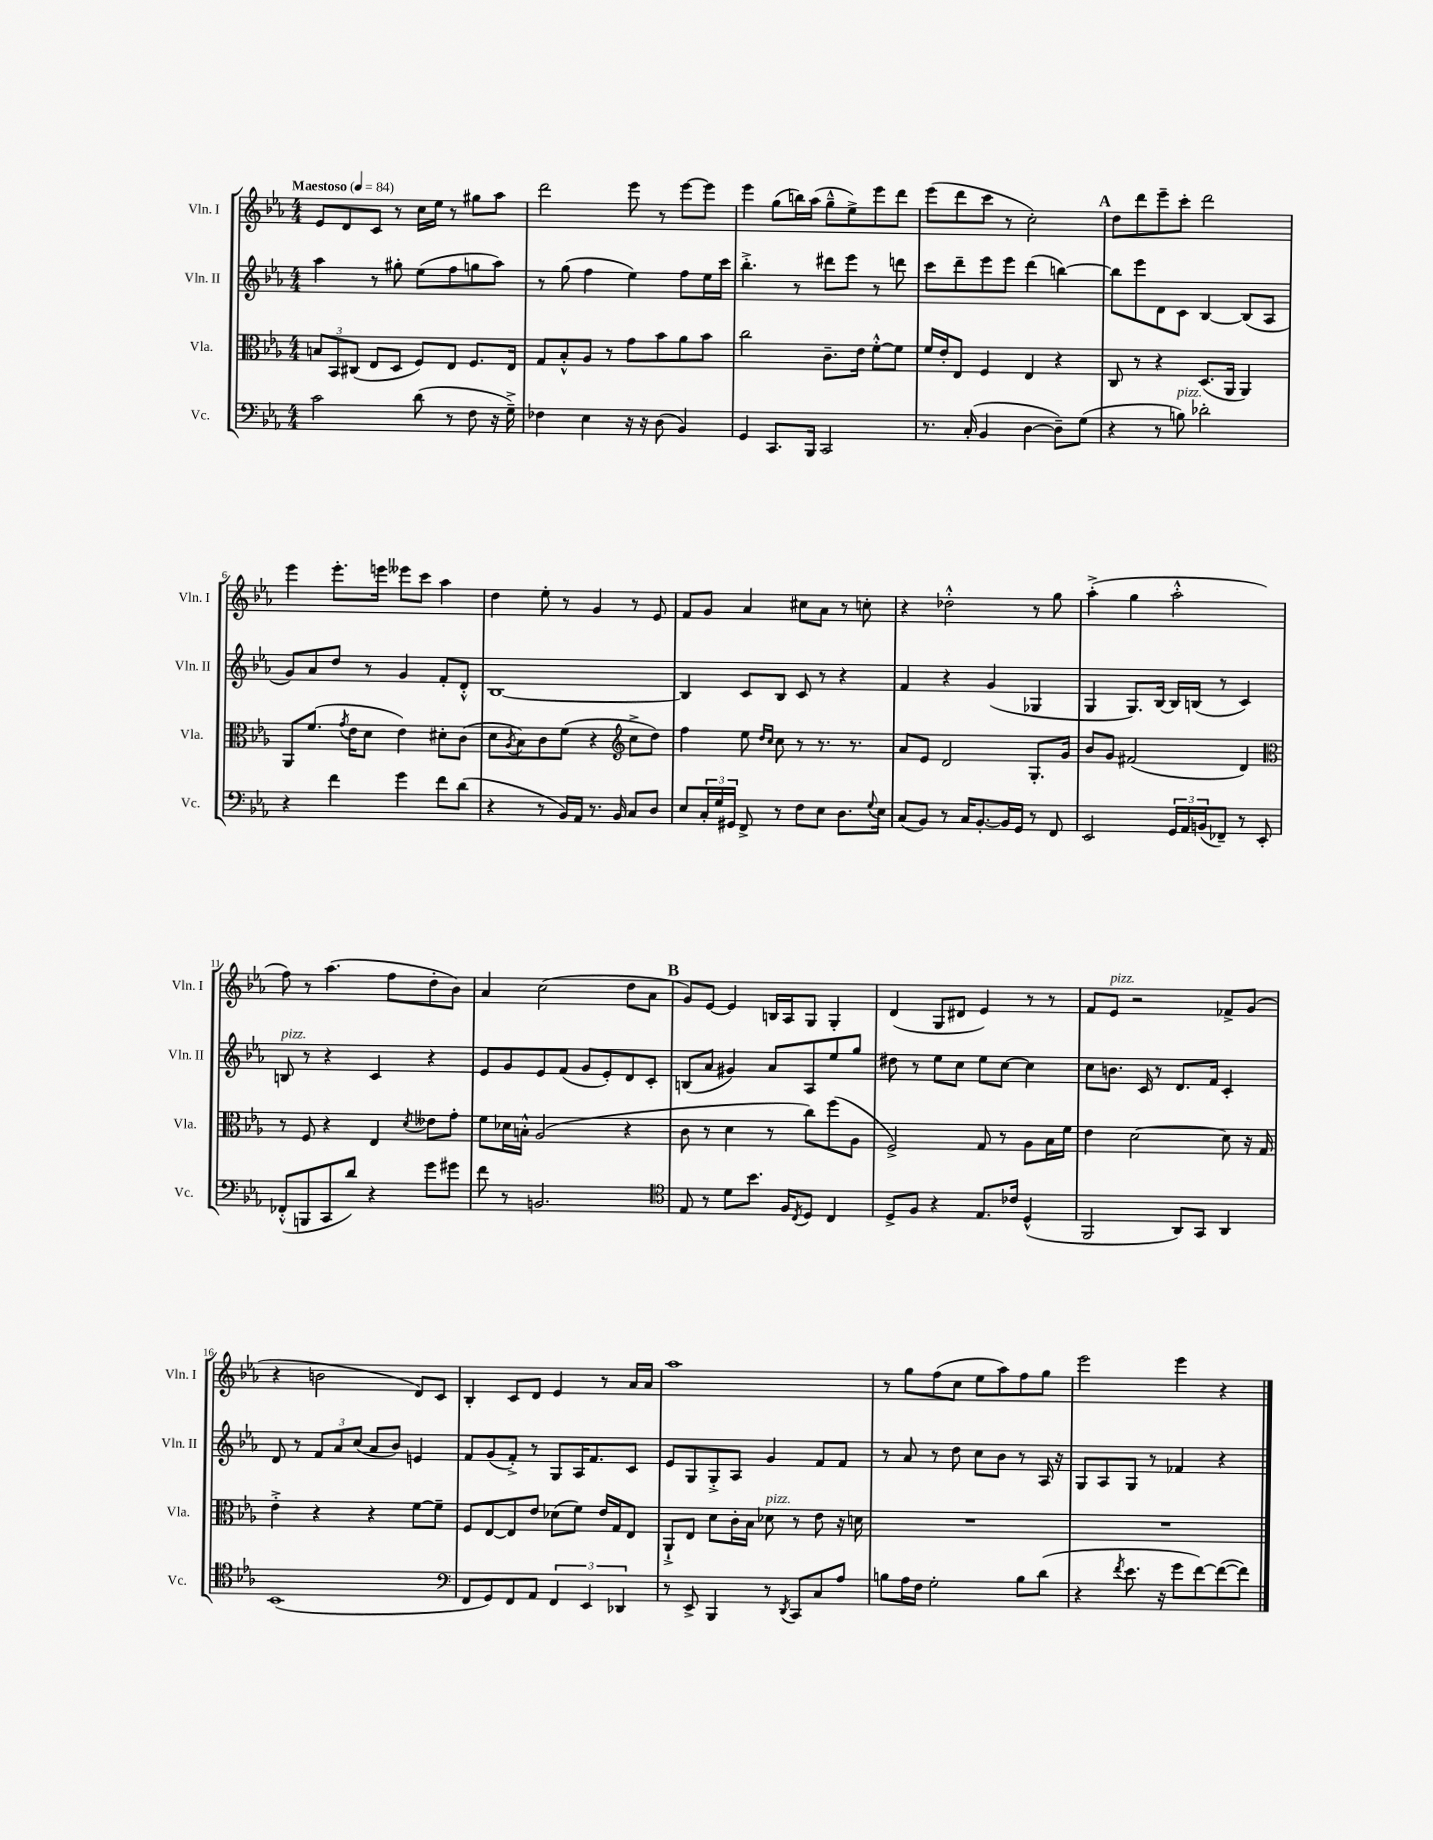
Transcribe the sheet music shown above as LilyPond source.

<<
\new StaffGroup <<
\new Staff = "s0" \with { instrumentName = "Vln. I" shortInstrumentName = "Vln. I" } {
    \clef treble \key ees \major \numericTimeSignature \time 4/4 \tempo "Maestoso" 4 = 84
    ees'8 d'8 c'8 r8 c''16 ees''16 r8 gis''8 aes''8 |
    d'''2 ees'''8 r8 ees'''8~ ees'''8 |
    ees'''4 g''8( b''16) aes''16( g''8---^ ees''8->) ees'''8 d'''8 |
    ees'''8( d'''8 c'''8 r8 c''2-.) |
    \mark \markup { \bold "A" } d''8 d'''8 ees'''8-- c'''8-. d'''2 |
    ees'''4 ees'''8.-. e'''16 eeses'''8 c'''8 aes''4 |
    d''4 ees''8-. r8 g'4 r8 ees'8 |
    f'8 g'8 aes'4 cis''8 aes'8 r8 c''8-. |
    r4 des''2-.-^ r8 g''8 |
    aes''4-.->( g''4 aes''2-.-^ |
    f''8) r8 aes''4.( f''8 d''8-. bes'8) |
    aes'4 c''2( d''8 aes'8 |
    \mark \markup { \bold "B" } g'8) ees'8~ ees'4 b16 aes16 g8 g4-. |
    d'4( g8 dis'8 ees'4) r8 r8 |
    f'8 ees'8^\markup { \italic "pizz." } r2 fes'8-> g'8( |
    r4 b'2 d'8) c'8 |
    bes4-. c'8 d'8 ees'4 r8 aes'16 aes'16 |
    aes''1 |
    r8 g''8 f''8( c''8 ees''8 aes''8) f''8 g''8 |
    ees'''2 ees'''4 r4 \bar "|." |
}
\new Staff = "s1" \with { instrumentName = "Vln. II" shortInstrumentName = "Vln. II" } {
    \clef treble \key ees \major \numericTimeSignature \time 4/4
    aes''4 r8 gis''8-. ees''8( f''8 g''8 aes''8) |
    r8 g''8( f''4 ees''4) f''8 ees''16 c'''16 |
    bes''4.-.-> r8 dis'''8 ees'''8 r8 d'''8 |
    c'''8 d'''8-- ees'''8 ees'''8 d'''4( b''4~) |
    \mark \markup { \bold "A" } b''8 ees'''8 d'8 c'8 bes4~ bes8( aes8 |
    g'8) aes'8 d''8 r8 g'4 f'8-. d'8-.-^ |
    bes1~ |
    bes4 c'8 bes8 c'8 r8 r4 |
    f'4 r4 g'4( ges4 |
    g4 g8.) bes16~ bes16 b16( r8 c'4) |
    b8^\markup { \italic "pizz." } r8 r4 c'4 r4 |
    ees'8 g'8 ees'8 f'8( g'8 ees'8-.) d'8 c'8-. |
    \mark \markup { \bold "B" } b8( aes'8 gis'4) aes'8 aes8 ees''8 g''8 |
    dis''8 r8 ees''8 c''8 ees''8 c''8~ c''4 |
    c''8 b'8. c'16 r8 d'8. f'16 c'4-. |
    d'8 r8 \tuplet 3/2 { f'8 aes'8 c''8( } aes'8 bes'8) e'4 |
    f'8 g'8( f'8-.->) r8 g8 aes16 f'8. c'8 |
    ees'8 g8 g8-.-> aes8 g'4 f'8 f'8 |
    r8 aes'8 r8 d''8 c''8 bes'8 r8 aes16 r16 |
    g8 aes8 g8 r8 fes'4 r4 \bar "|." |
}
\new Staff = "s2" \with { instrumentName = "Vla." shortInstrumentName = "Vla." } {
    \clef alto \key ees \major \numericTimeSignature \time 4/4
    \tuplet 3/2 { b8 bes,8 cis8( } ees8 d8 f8) ees8 f8. ees16 |
    g8 bes8-.-^ aes8 r8 g'8 bes'8 aes'8 bes'8 |
    c''2 c'8.-- ees'16 f'8~-.-^ f'8 |
    f'16 ees'16-. ees8 f4 ees4 r4 |
    \mark \markup { \bold "A" } c8 r8 r4 d8.( aes,16 aes,4) |
    aes,8 f'8.( \acciaccatura { g'8 } ees'16 d'8 ees'4) dis'8-. c'8( |
    d'8 \acciaccatura { aes8 } bes8) c'8 f'8( r4 \clef treble c''8-> d''8) |
    f''4 ees''8 \grace { d''16 c''16 } c''8 r8 r8. r8. |
    aes'8 ees'8 d'2 g8.-. g'16 |
    bes'8 g'8 fis'2( d'4) |
    \clef alto r8 f8 r4 ees4 \acciaccatura { d'8 } eeses'8 g'8-. |
    f'8 des'16 b16-.-^ aes2( r4 |
    \mark \markup { \bold "B" } c'8 r8 d'4 r8 c''8) f''8( aes8 |
    f2->) g8 r8 aes8 bes16 f'16 |
    ees'4 d'2~ d'8 r16 g16 |
    ees'4-.-> r4 r4 f'8~ f'8-- |
    f8 ees8~ ees8 ees'8 des'8( f'8) ees'16 g16 ees8 |
    aes,8-!-> ees8 d'8 c'16-. bes16 des'8^\markup { \italic "pizz." } r8 ees'8 r16 d'16 |
    R1 |
    R1 \bar "|." |
}
\new Staff = "s3" \with { instrumentName = "Vc." shortInstrumentName = "Vc." } {
    \clef bass \key ees \major \numericTimeSignature \time 4/4
    c'2 d'8( r8 f8 r16 g16--->) |
    fes4 ees4 r16 r16 d8( bes,4) |
    g,4 c,8. bes,,16 c,2 |
    r8. c16-.( bes,4 d4~ d8--) g8( |
    \mark \markup { \bold "A" } r4 r8 b8^\markup { \italic "pizz." }) des'2-. |
    r4 f'4 g'4 f'8 d'8( |
    r4 r8 bes,16) aes,16 r8. bes,16 c8 d8 |
    ees8 \tuplet 3/2 { c16-. g16 gis,16 } f,8-> r8 f8 ees8 d8. \appoggiatura { g8 } ees16 |
    c8( bes,8) r8 c16 bes,8.~-. bes,16 g,16 r8 f,8 |
    ees,2 \tuplet 3/2 { g,16 aes,16 b,16( } fes,8--) r8 ees,8-. |
    fes,8-.-^( b,,8 c,8 d'8) r4 g'8 gis'8 |
    f'8 r8 b,2. |
    \mark \markup { \bold "B" } \clef tenor ees8 r8 d'8 bes'8. f16 \acciaccatura { c8 } d8 c4 |
    d8-> f8 r4 ees8. ces'16 d4-^( |
    f,2 aes,8) g,8 aes,4 |
    bes,1( |
    \clef bass f,8 g,8) f,8 aes,8 \tuplet 3/2 { f,4 ees,4 des,4 } |
    r8 ees,8-> bes,,4 r8 \acciaccatura { d,8 } c,8 c8 aes8 |
    b8 aes16 f16 g2-. b8 d'8( |
    r4 \acciaccatura { f'8 } ees'8. r16 g'8 f'8~) f'8~( f'8) \bar "|." |
}
>>
>>
